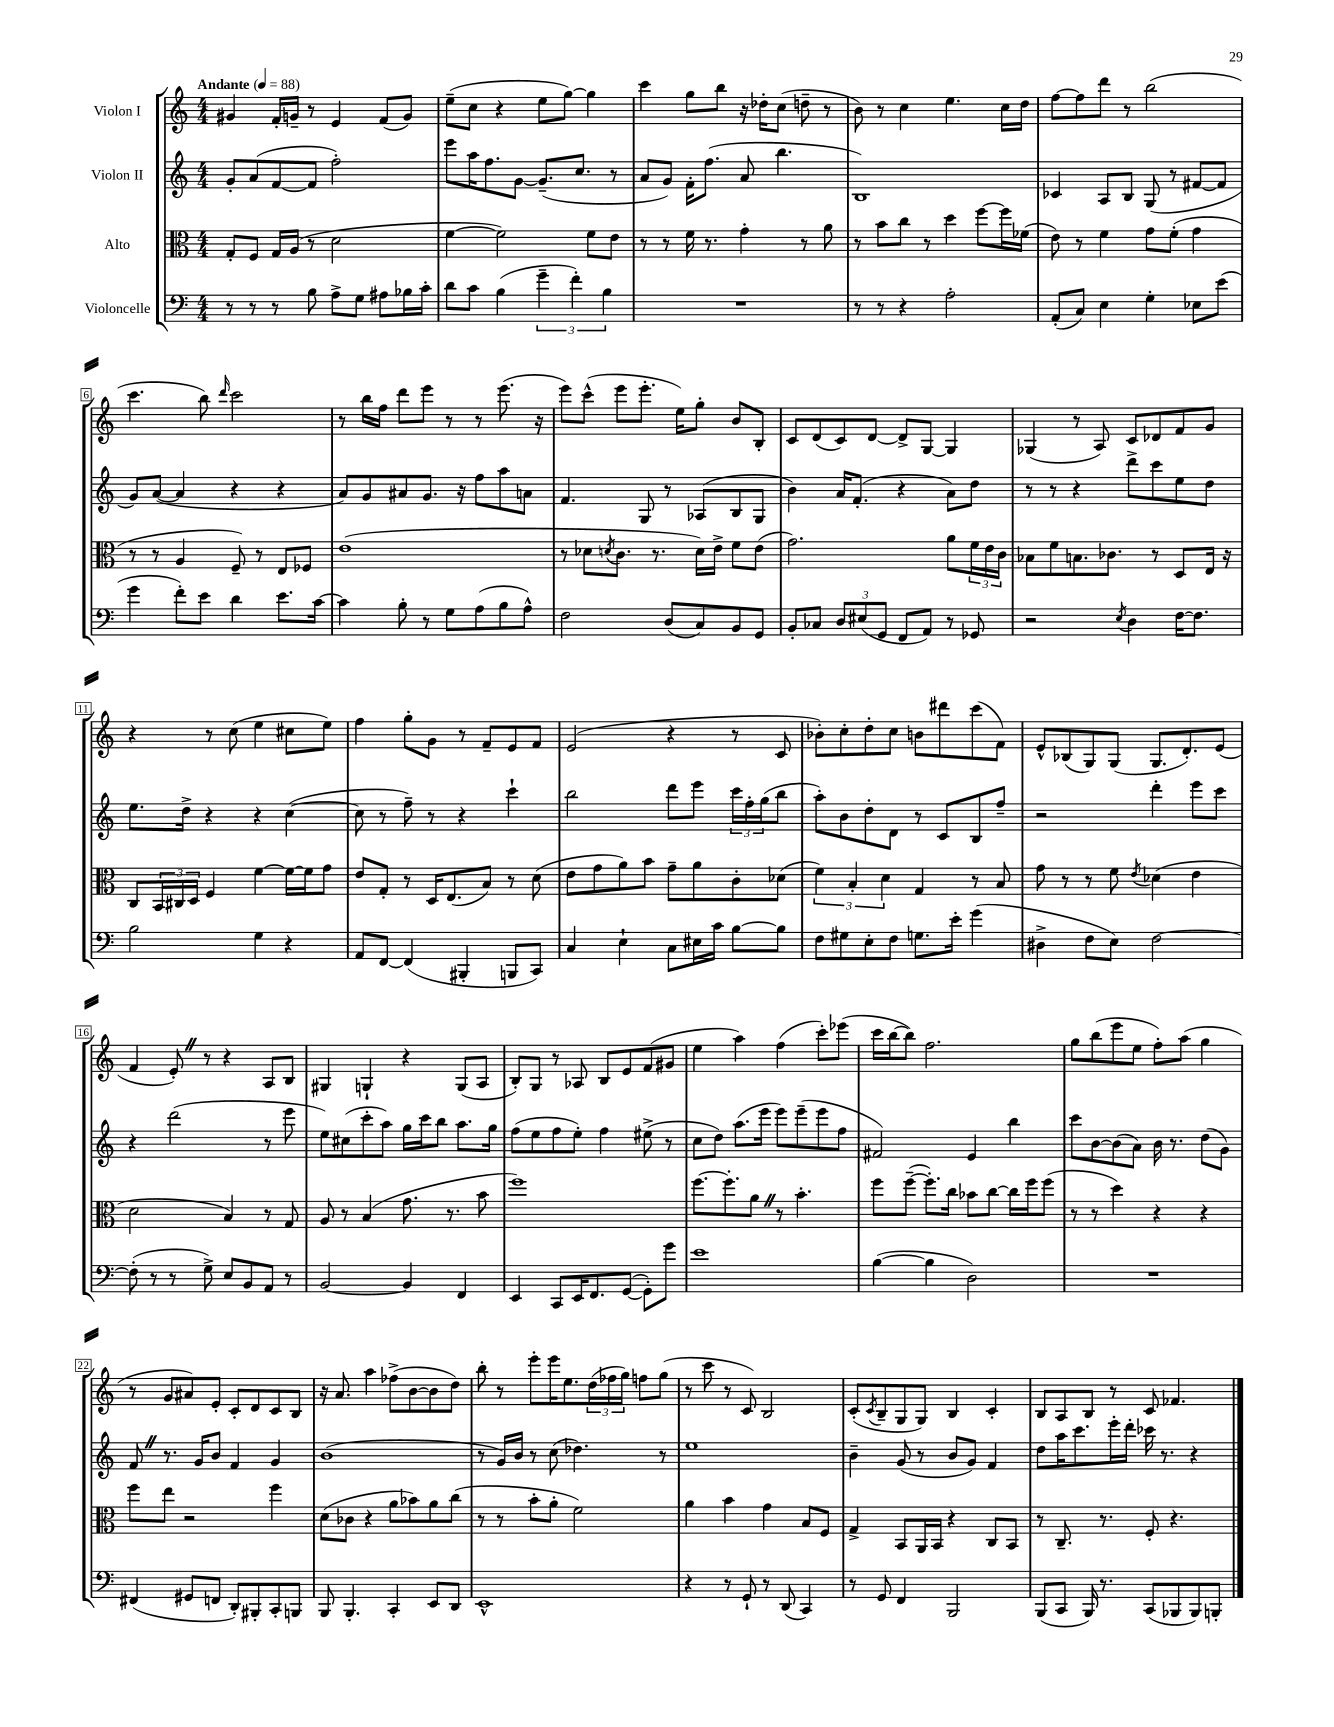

**kern	**kern	**kern	**kern
*part4	*part3	*part2	*part1
*staff4	*staff3	*staff2	*staff1
*I"Violoncelle	*I"Alto	*I"Violon II	*I"Violon I
*clefF4	*clefC3	*clefG2	*clefG2
*k[]	*k[]	*k[]	*k[]
*M4/4	*M4/4	*M4/4	*M4/4
*MM88	*MM88	*MM88	*MM88
=1	=1	=1	=1
!	!	!	!LO:TX:a:B:t=Andante
8r	8G'/L	8g'/L	4g#X/
8r	8F/J	(8a/	.
8r	16G/LL	[8f/	16f'/LL
.	(16A/JJ	.	16gn~/JJ
8B\	8r	8f/J]	8r
8A^\L	2d\	2ff'\)	4e/
8G\J	.	.	.
8A#X\L	.	.	(8f/L
16B-X\L	.	.	8g/J)
16c'\JJ	.	.	.
=2	=2	=2	=2
8d\L	[4f\	8eee\L	(8ee~\L
8c\J	.	16aa\K	8cc\J
.	.	8.ff\	.
(4B\	2f\])	.	4r
.	.	[8g\J	.
6g~\	.	(8.g~/L]	8ee\L
.	.	.	[8gg\J)
6f'\)	.	.	.
.	.	8.cc/J	.
.	8f\L	.	4gg\]
6B\	.	.	.
.	8e\J	8r	.
=3	=3	=3	=3
1r	8r	8a/L	4ccc\
.	8r	8g/J)	.
.	16f\	16f'\KL	8gg\L
.	8.r	(8.ff\J	.
.	.	.	8bb\J
.	4g'\	8a/	16r
.	.	.	16dd-X'\KL
.	.	4.bb\	(8cc\J
.	8r	.	8ddn~\
.	8a\	.	8r
=4	=4	=4	=4
8r	8r	1B)	8b\)
8r	8b\L	.	8r
4r	8cc\J	.	4cc\
.	8r	.	.
2A'\	4dd\	.	4.ee\
.	[8ff\L	.	.
.	16ff\L]	.	16cc\LL
.	(16f-X\JJ	.	16dd\JJ
=5	=5	=5	=5
(8AA'/L	8e\)	4c-X/	[8ff\L
8C/J)	8r	.	8ff\]
4E\	4f\	8A/L	8ddd\J
.	.	8B/J	8r
4G'\	8g\L	(8G/	(2bb\
.	(8f'\J	8r	.
8E-X\L	4g\	[8f#X/L	.
(8e\J	.	8f#/J]	.
!!LO:LB:g=z
=6	=6	=6	=6
4g\	8r	8g/L)	4.ccc\
.	8r	([8a/J	.
8f'\L)	4A/	4a/]	.
8e\J	.	.	8bb\)
.	.	.	16qqddd/
4d\	8F~/)	4r	2ccc\
.	8r	.	.
8.e\L	8E/L	4r	.
.	8F-X/J	.	.
[16c\Jk	.	.	.
=7	=7	=7	=7
4c\]	(1e	8a/L)	8r
.	.	8g/	16bb\LL
.	.	.	16ff\JJ
8B'\	.	8a#X/	8ddd\L
8r	.	8.g/J	8eee\J
8G\L	.	.	8r
.	.	16r	.
(8A\	.	8ff\L	8r
8B\	.	8aa\	(8.eee\
8A^^\J)	.	8an\J	.
.	.	.	16r
=8	=8	=8	=8
2F\	8r	4.f/	8eee\L)
.	8d-X\L	.	(8ccc^^\J
.	8qdn/	.	.
.	8.c\J	.	8eee\L
.	.	8G/	8.eee'\J
.	8.r	.	.
(8D/L	.	8r	.
.	.	.	16ee\KL)
8C/)	16d\LL)	(8A-X/L	8gg'\J
.	16e^\JJ	.	.
8BB/	8f\L	8B/	8b/L
8GG/J	(8e\J	8G/J	8B'/J
=9	=9	=9	=9
8BB'/L	2.g\)	4b\)	8c/L
8C-X/J	.	.	(8d/
12D/L	.	16a/KL	8c/)
.	.	(8.f'/J	.
(12E#X/	.	.	.
.	.	.	[8d/J
12GG/J	.	.	.
8FF/L	.	4r	8d^/L]
8AA/J)	.	.	[8G/J
8r	8a\L	8a\L)	4G/]
8GG-X/	24f\L	8dd\J	.
.	24e\	.	.
.	24c\JJ	.	.
=10	=10	=10	=10
2r	8B-X\L	8r	(4G-X/
.	8f\	8r	.
.	8.Bn\	4r	8r
.	.	.	8A/)
.	8.c-X\J	.	.
8qE/	.	.	.
4D\	.	8ddd^\L	8c/L
.	8r	8ccc\	8d-X/
[16F\KL	8D/L	8ee\	8f/
8.F\J]	.	.	.
.	16E/Jk	8dd\J	8g/J
.	16r	.	.
!!LO:LB:g=z
=11	=11	=11	=11
2B\	8C/L	8.ee\L	4r
.	24BB/L	.	.
.	24C#X/	.	.
.	.	16dd^\Jk	.
.	24D/JJ	.	.
.	4F/	4r	8r
.	.	.	(8cc\
4G\	[4f\	4r	4ee\
4r	16f\LL_	([4cc\	8cc#X\L
.	16f\J]	.	.
.	8g\J	.	8ee\J)
=12	=12	=12	=12
8AA/L	8e/L	8cc\]	4ff\
[8FF/J	8G'/J	8r	.
(4FF/]	8r	8ff~\)	8gg'\L
.	16D/KL	8r	8g\J
.	(8.E/	.	.
4BBB#X'/	.	4r	8r
.	8B/J)	.	8f~/L
8BBBn/L	8r	4ccc`\	8e/
8CC/J)	(8d\	.	8f/J
=13	=13	=13	=13
4C/	8e\L	2bb\	(2e/
.	8g\	.	.
4E`\	8a\)	.	.
.	8b\J	.	.
8C\L	8g~\L	8ddd\L	4r
16E#X\L	8a\	8eee\J	.
16c\JJ	.	.	.
[8B\L	8c'\	24ccc\LL	8r
.	.	24ff'\	.
.	.	(24gg\J	.
8B\J]	(8d-X\J	8bb\J	8c/
=14	=14	=14	=14
8F\L	6f\)	8aa'\L)	8b-X'\L)
8G#X\	.	8b\	8cc'\
.	6B'/	.	.
8E'\	.	8dd'\	8dd'\
.	6d\	.	.
8F\J	.	8d\J	8cc\J
8.Gn\L	4G/	8r	8bn\L
.	.	8c/L	8ddd#X\
16e'\Jk	.	.	.
(4g\	8r	8B/	(8ccc\
.	8B/	8ff~/J	8f\J)
=15	=15	=15	=15
4D#X^\	8g\	2r	8e^^/L
.	8r	.	(8B-X/
8F\L	8r	.	8G/)
8E\J)	8f\	.	(8G/J
.	8qe/	.	.
[2F\	(4d-X\	4ddd'\	8.G/L
.	.	.	8.d'/)
.	4e\	8eee\L	.
.	.	8ccc\J	(8e/J
!!LO:LB:g=z
=16	=16	=16	=16
(8F'\]	2d\	4r	4f/
8r	.	.	.
8r	.	(2ddd\	8e'Z/)
8G^\)	.	.	8r
8E/L	4B/)	.	4r
8BB/	.	.	.
8AA/J	8r	8r	8A/L
8r	8G/	8eee\	8B/J
=17	=17	=17	=17
[2BB/	8A/	8ee\L)	4G#X/
.	8r	(8cc#X\	.
.	(4B/	8ccc'\	4Gn`/
.	.	8aa\J)	.
4BB/]	8.g\	16gg\LL	4r
.	.	16ccc\J	.
.	.	8bb\J	.
.	8.r	.	.
4FF/	.	8.aa\L	(8G/L
.	8b\	.	8A/J
.	.	16gg\Jk	.
=18	=18	=18	=18
4EE/	1ff)	(8ff\L	8B'/L)
.	.	8ee\	8G/J
8CC/L	.	8ff\	8r
16EE/K	.	8ee'\J)	8A-X/
8.FF/	.	.	.
.	.	4ff\	8B/L
([8GG/J	.	.	8e/
8GG'\L])	.	(8ee#X^\	(8f/
8g\J	.	8r	8g#X/J
=19	=19	=19	=19
1e	[8.ff\L	8cc\L	4ee\
.	.	8dd\J)	.
.	8.ff'\]	.	.
.	.	(8.aa\L	4aa\)
.	8aZ\J	.	.
.	.	16eee\Jk	.
.	8r	8eee\L)	(4ff\
.	4.b'\	(8eee~\	.
.	.	8eee\	8ccc'\L)
.	.	8ff\J	(8eee-X\J
=20	=20	=20	=20
([4B\	8ff\L	2f#X/)	16ccc\LL
.	.	.	[16bb\J
.	([8ff~\J	.	8bb\J])
4B\]	8.ff'\L])	.	2.ff\
.	16cc\Jk	.	.
2D\)	8b-X\L	4e/	.
.	[8cc\J	.	.
.	16cc\LL]	4bb\	.
.	16ff\J	.	.
.	(8ff\J	.	.
=21	=21	=21	=21
1r	8r	8ccc\L	8gg\L
.	8r	[8b\	(8bb\
.	4dd\)	(8b\]	8eee\
.	.	8a\J)	8ee\J
.	4r	16b\	8ff'\L)
.	.	8.r	.
.	.	.	(8aa\J
.	4r	(8dd\L	4gg\
.	.	8g\J)	.
!!LO:LB:g=z
=22	=22	=22	=22
(4FF#X/	8ff\L	8fZ/	8r
.	8ee\J	8.r	8g/L
8GG#X/L	2r	.	8a#X/)
.	.	16g/KL	.
8FFn/J	.	8b/J	8e'/J
8DD'/L)	.	4f/	8c'/L
8BBB#X'/	.	.	8d/
8CC'/	4ff\	4g/	8c/
8BBBn/J	.	.	8B/J
=23	=23	=23	=23
8BBB/	(8d\L	(1b	16r
.	.	.	8.a/
4.BBB'/	8c-X\J	.	.
.	4r	.	4aa\
4CC'/	8a\L	.	(8ff-X^\L
.	8b-X\)	.	[8b\
8EE/L	8a\	.	8b\]
8DD/J	(8cc\J	.	8dd\J)
=24	=24	=24	=24
1EE^^	8r	8r	8bb'\
.	8r	16g/LL)	8r
.	.	16b/JJ	.
.	8b'\L	8r	8eee'\L
.	8a'\J	(8cc\	16eee\K
.	.	.	8.ee\
.	2f\)	4.dd-X\)	.
.	.	.	(24dd\L
.	.	.	24ff-X\
.	.	.	24gg\JJ)
.	.	.	8ffn\L
.	.	8r	(8gg\J
=25	=25	=25	=25
4r	4a\	1ee	8r
.	.	.	8ccc\
8r	4b\	.	8r
8GG`/	.	.	8c/)
8r	4g\	.	2B/
(8DD/	.	.	.
4CC/)	8B/L	.	.
.	8F/J	.	.
=26	=26	=26	=26
8r	4G^/	4b~\	(8c'/L
.	.	.	8qc/
8GG/	.	.	8B~/
4FF/	8BB/L	(8g/	8G/
.	16AA/L	8r	8G/J)
.	16BB/JJ	.	.
2BBB/	4r	8b/L	4B/
.	.	8g/J)	.
.	8C/L	4f/	4c'/
.	8BB/J	.	.
=27	=27	=27	=27
(8BBB/L	8r	8dd\L	8B/L
8CC/J	8.C~/	16aa\K	8A/
.	.	8.ccc\	.
16BBB/)	.	.	8B/J
8.r	8.r	.	.
.	.	16eee'\L	8r
.	.	16ddd'\JJ	.
(8CC/L	8F'/	16ccc-X\	8c/
.	.	8.r	.
8BBB-X/	4.r	.	4.f-X/
8BBB-/)	.	4r	.
8BBBn'/J	.	.	.
==	==	==	==
*-	*-	*-	*-
